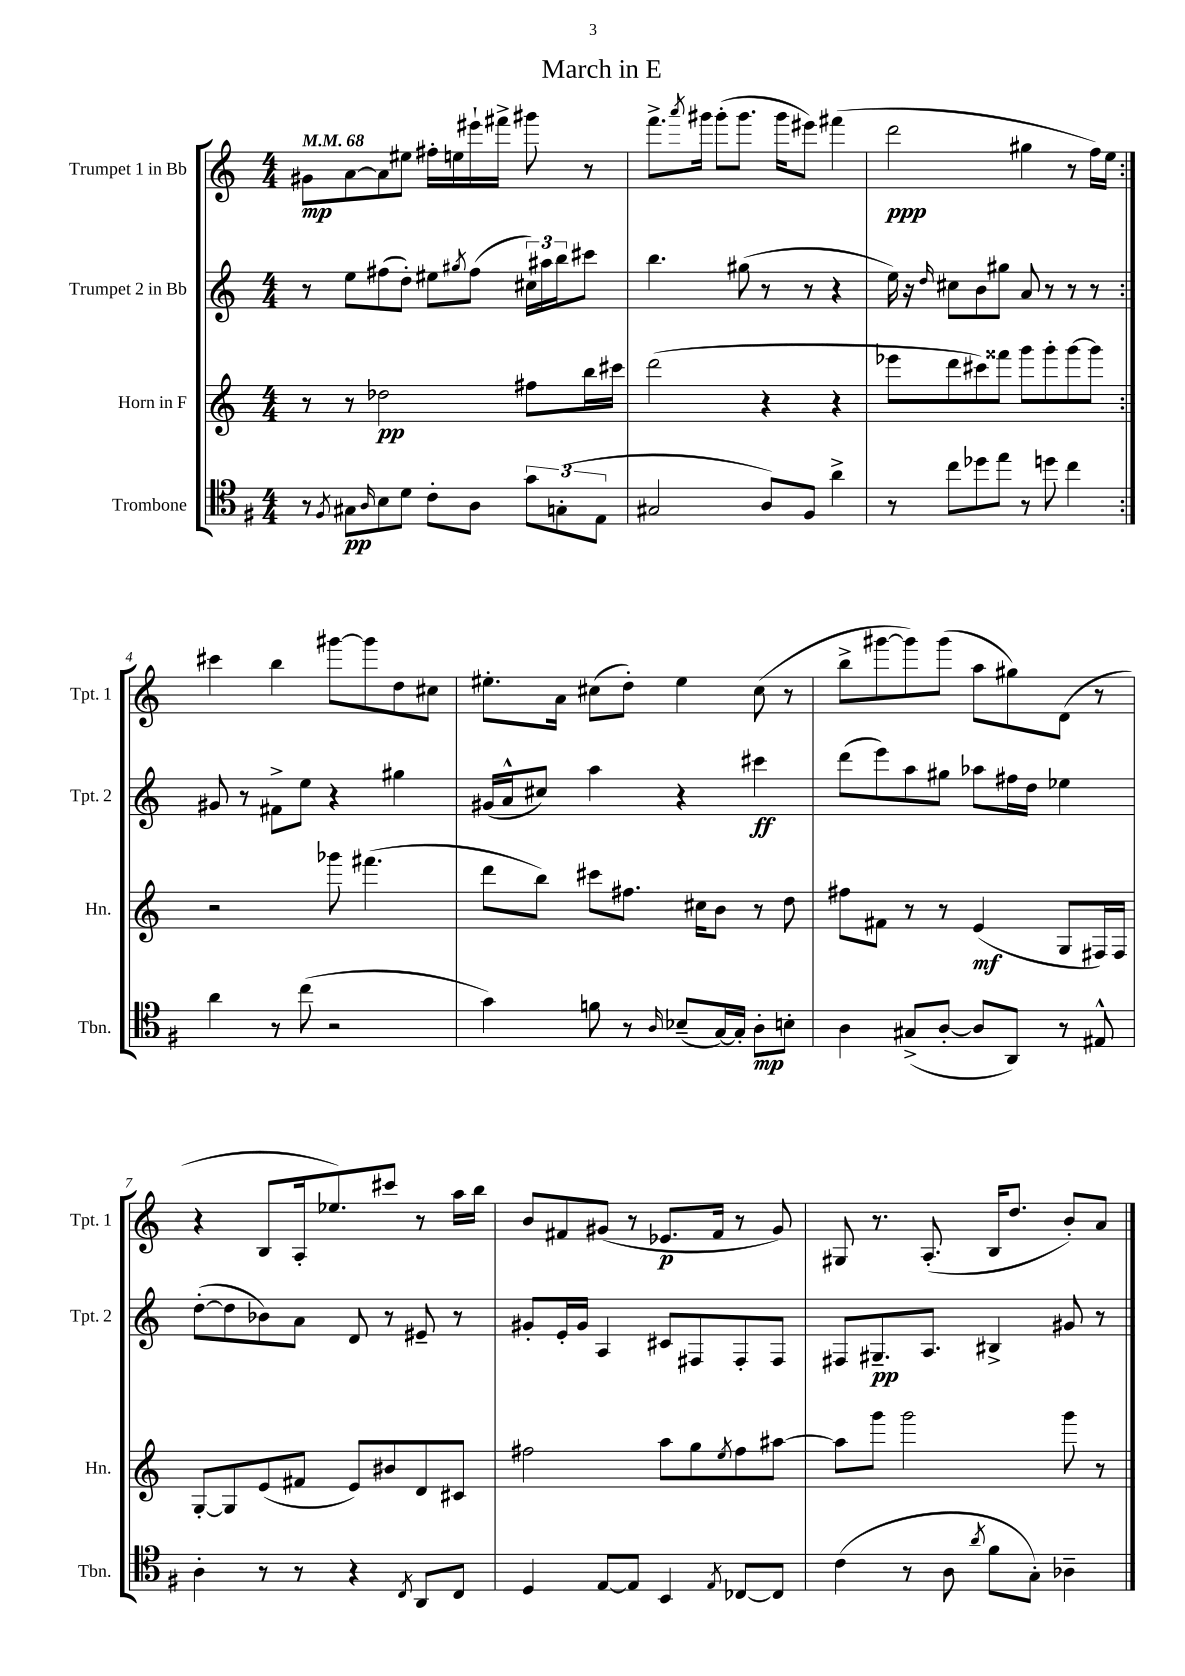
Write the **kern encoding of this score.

**kern	**dynam	**kern	**dynam	**kern	**dynam	**kern	**dynam
*part4	*part4	*part3	*part3	*part2	*part2	*part1	*part1
*staff4	*staff4	*staff3	*staff3	*staff2	*staff2	*staff1	*staff1
*I"Trombone	*	*I"Horn in F	*	*I"Trumpet 2 in Bb	*	*I"Trumpet 1 in Bb	*
*I'Tbn.	*	*I'Hn.	*	*I'Tpt. 2	*	*I'Tpt. 1	*
*clefC4	*	*clefG2	*	*clefG2	*	*clefG2	*
*k[f#]	*	*k[]	*	*k[]	*	*k[]	*
*M4/4	*	*M4/4	*	*M4/4	*	*M4/4	*
*MM68	*	*MM68	*	*MM68	*	*MM68	*
=1	=1	=1	=1	=1	=1	=1	=1
8r	.	8r	.	8r	.	8g#X\L	mp
8qF#/	.	.	.	.	.	.	.
8G#X\L	pp	8r	.	8ee\L	.	[8a\	.
16qqA/	.	.	.	.	.	.	.
8B\	.	2dd-X\	pp	(8ff#X\	.	8a\]	.
8d\J	.	.	.	8dd'\J)	.	8ee#X\J	.
8c'\L	.	.	.	8ee#X\L	.	16ff#X'\LL	.
.	.	.	.	.	.	16een\	.
.	.	.	.	8qgg#X/	.	.	.
8A\J	.	.	.	(8ff#\J	.	16eee#X`\	.
.	.	.	.	.	.	16fff#X^\JJ	.
12g\L	.	8ff#X\L	.	24cc#X\LL)	.	8ggg#X\	.
.	.	.	.	24aa#X\	.	.	.
(12Gn'\	.	.	.	24bb\J	.	.	.
.	.	16bb\L	.	8ccc#X\J	.	8r	.
12E\J	.	.	.	.	.	.	.
.	.	16ccc#X\JJ	.	.	.	.	.
=2	=2	=2	=2	=2	=2	=2	=2
2G#X/	.	(2ddd\	.	4.bb\	.	8.fff^\L	.
.	.	.	.	.	.	8qaaa/	.
.	.	.	.	.	.	16ggg#X\Jk	.
.	.	.	.	.	.	(8ggg#'\L	.
.	.	.	.	(8gg#X\	.	8.ggg#\J	.
8A/L)	.	4r	.	8r	.	.	.
.	.	.	.	.	.	16ggg#\KL	.
8F#/J	.	.	.	8r	.	8eee#X\J)	.
4a^\	.	4r	.	4r	.	(4fff#X\	.
=3	=3	=3	=3	=3	=3	=3	=3
8r	.	8eee-X\L	.	16ee\)	.	2ddd\	ppp
.	.	.	.	16r	.	.	.
.	.	.	.	16qqdd/	.	.	.
8cc\L	.	8ddd\	.	8cc#X\L	.	.	.
8dd-X\	.	8ccc#X\)	.	8b\	.	.	.
8ee\J	.	8fff##X\J	.	8gg#X\J	.	.	.
8r	.	8ggg\L	.	8a/	.	4gg#X\	.
8ddn\	.	8ggg'\	.	8r	.	.	.
4cc\	.	[8ggg\	.	8r	.	8r	.
.	.	8ggg\J]	.	8r	.	16ff\LL)	.
.	.	.	.	.	.	16ee\JJ	.
!!LO:LB:g=z
=4:|!	=4:|!	=4:|!	=4:|!	=4:|!	=4:|!	=4:|!	=4:|!
4a\	.	2r	.	8g#X/	.	4ccc#X\	.
.	.	.	.	8r	.	.	.
8r	.	.	.	8f#X^\L	.	4bb\	.
(8cc\	.	.	.	8ee\J	.	.	.
2r	.	8ggg-X\	.	4r	.	[8ggg#X\L	.
.	.	(4.fff#X\	.	.	.	8ggg#\]	.
.	.	.	.	4gg#X\	.	8dd\	.
.	.	.	.	.	.	8cc#X\J	.
=5	=5	=5	=5	=5	=5	=5	=5
4g\)	.	8ddd\L	.	(16g#X/LL	.	8.ee#X'\L	.
.	.	.	.	16a^^/J	.	.	.
.	.	8bb\J)	.	8cc#X/J)	.	.	.
.	.	.	.	.	.	16a\Jk	.
8fn\	.	8ccc#X\L	.	4aa\	.	(8cc#X\L	.
8r	.	8.ff#X\J	.	.	.	8dd'\J)	.
16qqA/	.	.	.	.	.	.	.
(8B-X~/L	.	.	.	4r	.	4ee#\	.
.	.	16cc#X\KL	.	.	.	.	.
[16G/L)	.	8b\J	.	.	.	.	.
16G'/JJ]	.	.	.	.	.	.	.
8A'\L	mp	8r	.	4ccc#X\	ff	(8cc#\	.
8Bn'\J	.	8dd\	.	.	.	8r	.
=6	=6	=6	=6	=6	=6	=6	=6
4A\	.	8ff#X\L	.	(8ddd\L	.	8bb^\L	.
.	.	8f#X\J	.	8eee\)	.	[8ggg#X\	.
(8G#X^/L	.	8r	.	8aa\	.	8ggg#\])	.
[8A'/J	.	8r	.	8gg#X\J	.	(8ggg#\J	.
8A/L]	.	(4e/	mf	8aa-X\L	.	8aa\L	.
8AA/J)	.	.	.	16ff#X\L	.	8gg#X\)	.
.	.	.	.	16dd\JJ	.	.	.
8r	.	8G/L	.	4ee-X\	.	(8d\J	.
8E#X^^/	.	16F#X/L)	.	.	.	8r	.
.	.	16F#/JJ	.	.	.	.	.
!!LO:LB:g=z
=7	=7	=7	=7	=7	=7	=7	=7
4A'\	.	[8G'/L	.	([8dd'\L	.	4r	.
.	.	8G/]	.	8dd\]	.	.	.
8r	.	(8e/	.	8b-X\)	.	8B/L	.
8r	.	8f#X/J	.	8a\J	.	16A'/k	.
.	.	.	.	.	.	8.ee-X/)	.
4r	.	8e/L)	.	8d/	.	.	.
.	.	8b#X/	.	8r	.	8ccc#X/J	.
8qC/	.	.	.	.	.	.	.
8AA/L	.	8d/	.	8e#X~/	.	8r	.
8C/J	.	8c#X/J	.	8r	.	16aa\LL	.
.	.	.	.	.	.	16bb\JJ	.
=8	=8	=8	=8	=8	=8	=8	=8
4D/	.	2ff#X\	.	8g#X'/L	.	8b/L	.
.	.	.	.	16e'/L	.	8f#X/	.
.	.	.	.	16g#/JJ	.	.	.
[8E/L	.	.	.	4A/	.	(8g#X/J	.
8E/J]	.	.	.	.	.	8r	.
4BB/	.	8aa\L	.	8c#X/L	.	8.e-X/L	p
.	.	8gg\	.	8F#X/	.	.	.
.	.	.	.	.	.	16f#/Jk	.
8qE/	.	8qee/	.	.	.	.	.
[8C-X/L	.	8ff#\	.	8F#'/	.	8r	.
8C-/J]	.	[8aa#X\J	.	8F#/J	.	8g#/)	.
=9	=9	=9	=9	=9	=9	=9	=9
(4c\	.	8aa#\L]	.	8F#X/L	.	8G#X/	.
.	.	8ggg\J	.	8.G#X~/	pp	8.r	.
8r	.	2ggg\	.	.	.	.	.
.	.	.	.	8.A/J	.	(8.A'/	.
8A\	.	.	.	.	.	.	.
8qa/	.	.	.	.	.	.	.
8f#\L	.	.	.	4B#X^/	.	16B/KL	.
.	.	.	.	.	.	8.dd/J	.
8G'\J)	.	.	.	.	.	.	.
4A-X~\	.	8ggg\	.	8g#X/	.	8b'/L)	.
.	.	8r	.	8r	.	8a/J	.
==	==	==	==	==	==	==	==
*-	*-	*-	*-	*-	*-	*-	*-
